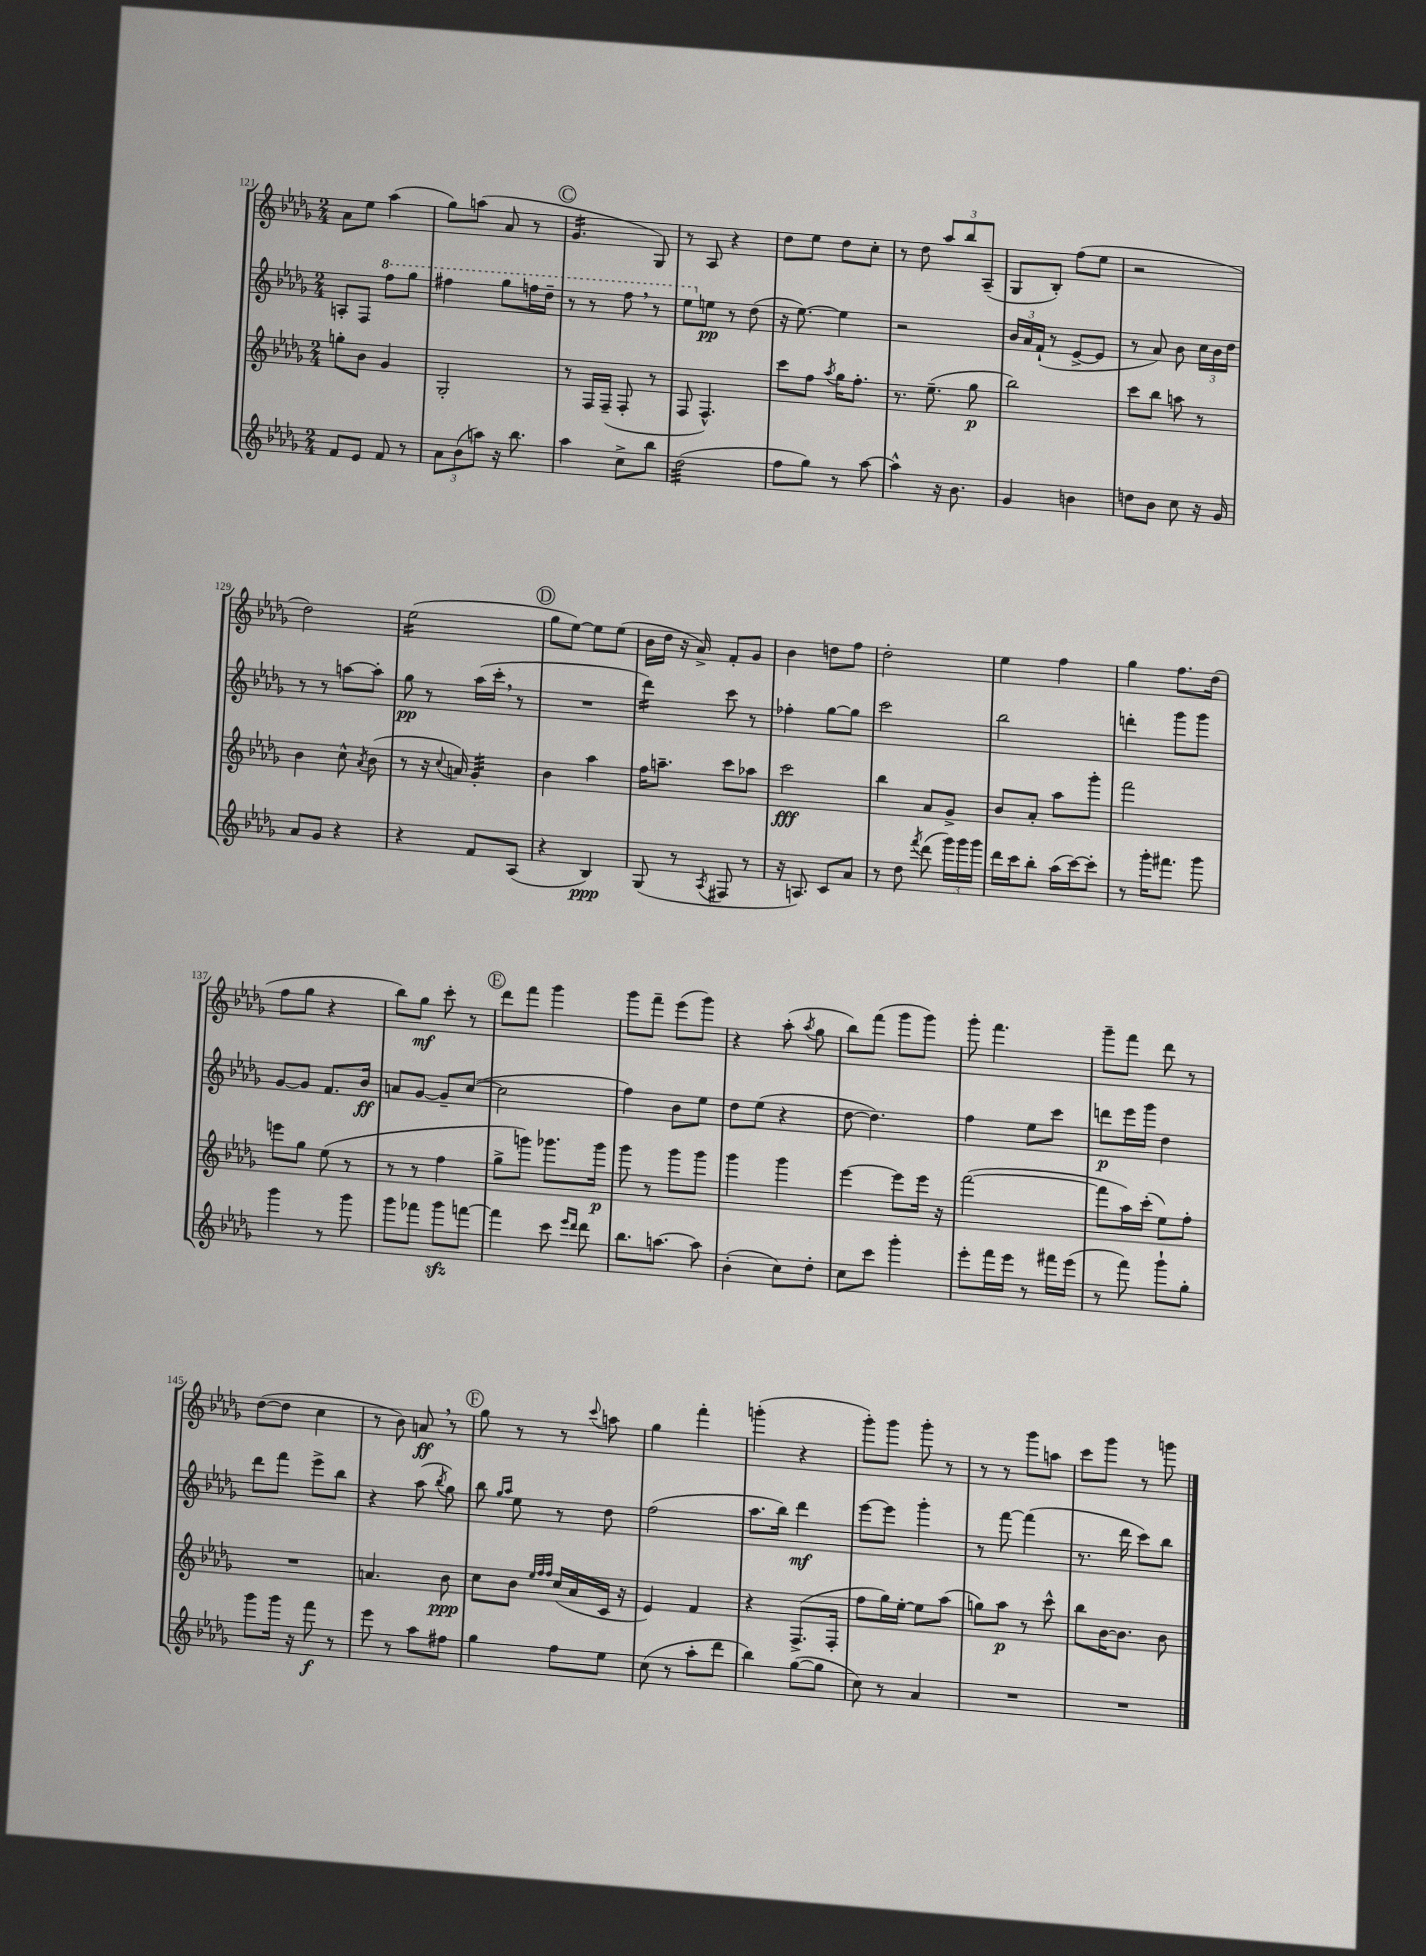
<<
\new StaffGroup <<
\new Staff = "s0" {
    \clef treble \key des \major \numericTimeSignature \time 2/4
    \autoBeamOff aes'8[ ees''8] aes''4( |
    ges''8[) a''8]( aes'8 r8 |
    \mark \markup { \circle "C" } ges'4.:16 ges8) |
    r8 aes8 r4 |
    des''8[ ees''8] des''8[ c''8]-. |
    r8 des''8 \tuplet 3/2 { aes''8[ bes''8 aes8]--( } |
    ges8[ bes8]-.) f''8[( ees''8] |
    r2 |
    des''2) |
    ees''2:16( |
    \mark \markup { \circle "D" } ges''8[ ees''8]~) ees''8[ ees''8]( |
    bes'16[ des''16] r16 aes'16->) f'8[-. ges'8] |
    bes'4 d''8[ f''8] |
    des''2-. |
    ees''4 f''4 |
    ges''4 f''8.[ des''16]( |
    f''8[ ges''8] r4 |
    bes''8[) ges''8]\mf c'''8-. r8 |
    \mark \markup { \circle "E" } des'''8[ f'''8] ges'''4 |
    ges'''8[ f'''8]-- ees'''8[( ges'''8]) |
    r4 aes''8-.( \acciaccatura { aes''8 } ges''8 |
    bes''8[) f'''8]( ges'''8[ ges'''8]) |
    ges'''8-. f'''4. |
    ges'''8[-- f'''8] des'''8 r8 |
    des''8[~( des''8] c''4 |
    r8 bes'8) a'8\ff \breathe r8 |
    \mark \markup { \circle "F" } ges''8 r8 r8 \appoggiatura { c'''8 } a''8 |
    ges''4 f'''4-. |
    g'''4-.( r4 |
    ges'''8[-.) ges'''8] ges'''8-. r8 |
    r8 r8 ges'''8[ a''8] |
    c'''8[ ges'''8] r8 g'''8 \bar "|." |
}
\new Staff = "s1" {
    \clef treble \key des \major \numericTimeSignature \time 2/4
    \autoBeamOff a8[-. f8] \ottava #1 f'''8[ ges'''8] |
    fis'''4 ges'''8[ f'''16 des'''16]-- |
    \mark \markup { \circle "C" } r8 r8 f'''8 \breathe r8 |
    ees'''8[ \ottava #0 e''8]\pp r8 des''8( |
    r16 ees''8.~) ees''4 |
    r2 |
    \tuplet 3/2 { bes'16[ aes'16 f'16]-!( } r8 ees'8[~-> ees'8] |
    r8 aes'8) bes'8 \tuplet 3/2 { c''16[ bes'16 des''16] } |
    r8 r8 a''8[~ a''8]-. |
    ges''8\pp r8 aes''16[( c'''16]-. \breathe r8 |
    \mark \markup { \circle "D" } R2 |
    des'''4:16) c'''8 r8 |
    fes''4-. ges''8[~ ges''8] |
    c'''2 |
    bes''2 |
    d'''4-. ges'''8[ ges'''8] |
    ges'8[~ ges'8] f'8.[ bes'16]\ff |
    a'8[ ges'8]~ ges'8[-- c''8]~( |
    \mark \markup { \circle "E" } c''2 |
    f''4) bes'8[ ees''8] |
    des''8[ ees''8]( r4 |
    des''8~ des''4.) |
    f''4 ees''8[ c'''8] |
    d'''8[\p ees'''16 ges'''16] des''4 |
    des'''8[ f'''8] ees'''8[-> bes''8] |
    r4 aes''8( \acciaccatura { bes''8 } ges''8) |
    \mark \markup { \circle "F" } bes''8 \grace { ges''16[ aes''16] } ees''8 r8 des''8 |
    f''2( |
    aes''8.[ bes''16]) des'''4\mf |
    ees'''8[~ ees'''8] ges'''4-. |
    r8 f'''8~ f'''4( |
    r8. des'''16 c'''8[) bes''8] \bar "|." |
}
\new Staff = "s2" {
    \clef treble \key des \major \numericTimeSignature \time 2/4
    \autoBeamOff g''8[-. bes'8] ges'4 |
    ges2-. |
    \mark \markup { \circle "C" } r8 f16[ f16]--( f8-. r8 |
    f8 f4.-^) |
    c'''8[ f''8] \acciaccatura { aes''8 } ges''16[ f''8.]-. |
    r8. ees''8.--( ges''8\p |
    bes''2) |
    c'''8[ bes''8] a''8 r8 |
    bes'4 c''8-^ \acciaccatura { aes'8 } bes'8( |
    r8 r16 \appoggiatura { c''8 } a'16) ges'4:32-. |
    \mark \markup { \circle "D" } bes'4 aes''4 |
    f''16[ a''8.]-- c'''8[ aes''8] |
    c'''2\fff |
    bes''4 aes'8[ ges'8]-> |
    bes'8[ aes'8]-. aes''8[ ges'''8]-. |
    f'''2 |
    e'''8[ ges''8] ees''8( r8 |
    r8 r8 f''4 |
    \mark \markup { \circle "E" } ges''8[-> g'''8]) ges'''8.[ ges'''16]\p |
    ges'''8 r8 ges'''8[ ges'''8] |
    ges'''4 ges'''4 |
    ees'''4~ ees'''8[ ees'''16] r16 |
    f'''2~( |
    f'''8[ aes''16) c'''16]-.( ees''8[) f''8]-. |
    R2 |
    a'4. bes'8\ppp |
    \mark \markup { \circle "F" } c''8[ bes'8] \grace { ees''32[ f''32 f''32] } c''16[( aes'16 c'16] r16 |
    ees'4) f'4 |
    r4 f8.[->( f16]-. |
    f''8[ ges''16) ees''16]~-. ees''8[ aes''8]( |
    g''8[) aes''8]\p r8 c'''8-^ |
    bes''8[ bes'16~ bes'8.] bes'8 \bar "|." |
}
\new Staff = "s3" {
    \clef treble \key des \major \numericTimeSignature \time 2/4
    \autoBeamOff f'8[ ees'8] f'8 r8 |
    \tuplet 3/2 { aes'8[ bes'8( a''8]) } r16 bes''8. |
    \mark \markup { \circle "C" } aes''4 c''8[-> bes''8] |
    des''2:32( |
    f''8[ ges''8]) r8 aes''8~ |
    aes''4-^ r16 bes'8. |
    ges'4 b'4 |
    d''8[ bes'8] c''8 r16 ges'16 |
    aes'8[ ges'8] r4 |
    r4 f'8[ aes8]( |
    \mark \markup { \circle "D" } r4 bes4\ppp) |
    ges8( r8 \acciaccatura { aes8 } fis8 r8 |
    r16 a8.) c'8[ aes'8] |
    r8 des''8 \acciaccatura { f'''8 } des'''8( \tuplet 3/2 { ges'''16[) ges'''16 ges'''16] } |
    des'''16[ c'''16 bes''8]-. aes''16[( c'''16~) c'''8]-. |
    r8 ges'''16[-. fis'''8.] ges'''8 |
    ges'''4 r8 ges'''8 |
    ges'''8[ fes'''8] ges'''8[\sfz f'''8]~ |
    \mark \markup { \circle "E" } f'''4 c'''8 \grace { ees'''16[ des'''16] } des'''8 |
    bes''8.[ a''8.]~ a''8 |
    bes'4-.( c''8[) des''8]-. |
    c''8[ c'''8] ges'''4-. |
    ees'''8[-. f'''16 ees'''16] r8 fis'''16[ ees'''16]( |
    r8 f'''8) ges'''8[-! ges''8]-. |
    ges'''8[ ges'''16] r16 f'''8\f r8 |
    ees'''8 r8 aes''8[ fis''8] |
    \mark \markup { \circle "F" } ges''4 f''8[ ees''8] |
    c''8( r8 aes''8[-. des'''8] |
    bes''4) ges''8[~( ges''8] |
    c''8) r8 aes'4 |
    R2 |
    R2 \bar "|." |
}
>>
>>
\layout { \context { \Score currentBarNumber = #121 } }
